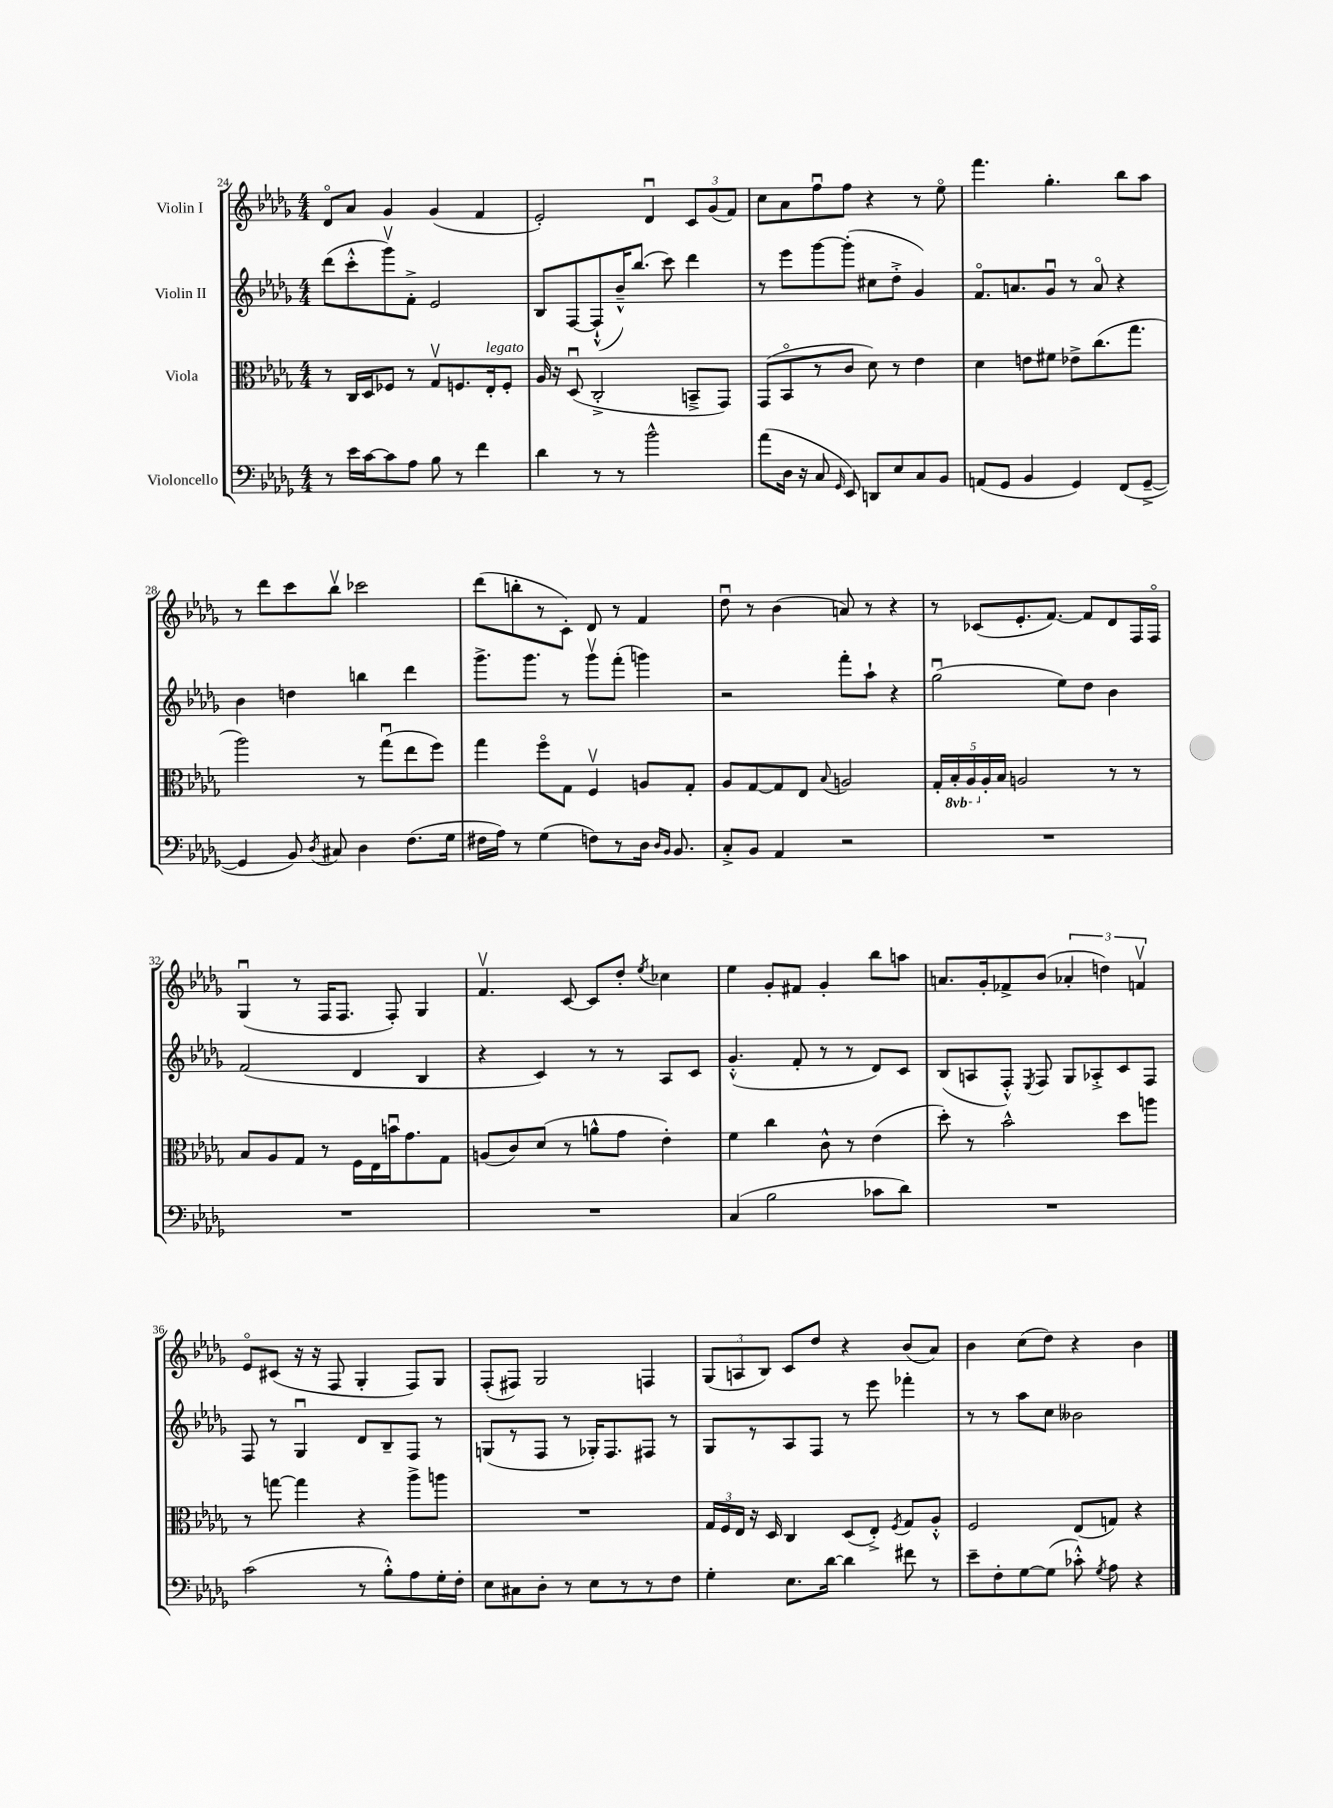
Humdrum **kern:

**kern	**kern	**kern	**kern
*staff4	*staff3	*staff2	*staff1
*clefF4	*clefC3	*clefG2	*clefG2
*k[b-e-a-d-g-]	*k[b-e-a-d-g-]	*k[b-e-a-d-g-]	*k[b-e-a-d-g-]
*M4/4	*M4/4	*M4/4	*M4/4
8r	8r	(8ddd-	8d-o
16e-	16C	8ccc'^^	8a-
[16c	16D-	.	.
8c]	8F-	8ggg-v)	4g-
8A-	8r	8f'^	.
8B-	8G-v	2e-	(4g-
8r	8.F	.	.
4f	.	.	4f
.	16E-'	.	.
.	8F'	.	.
=	=	=	=
4d-	16A-	8B-	2e-')
.	16r	.	.
.	(8D-u	[8F	.
8r	2C'^	(8F`^^]	.
8r	.	16b-~^^)	.
.	.	(8.bb-	.
2b-^^	.	.	4d-u
.	.	8ccc)	.
.	8BB~^	4ddd-	12c
.	.	.	(12g-
.	8GG-)	.	.
.	.	.	12f)
=	=	=	=
(8a-	(8GG-	8r	8cc
16D-	8BB-o	8eee-	8a-
16r	.	.	.
8C	8r	[8ggg-	8ffu
16qqGG-	.	.	.
8EE-)	8c	(8ggg-']	8ff
8DD	8d-)	8cc#	4r
8E-	8r	8dd-'^	.
8C	4e-	4g-)	8r
8BB-	.	.	8ee-o
=	=	=	=
(8AA	4d-	8.fo	4.fff
8GG-	.	.	.
.	.	8.a	.
4BB-	8e	.	.
.	8f#	8g-u	4.gg-'
4GG-)	8e-^	8r	.
.	(8.cc	8ao	.
(8FF	.	4r	8bb-
.	8.gg-	.	.
[8GG-~^	.	.	8aa-
=	=	=	=
4GG-]	2aa-)	4b-	8r
.	.	.	8ddd-
8BB-)	.	4dd	8ccc
8qD-	.	.	.
8C#	.	.	8bb-v
4D-	8r	4bb	2ccc-
.	(8gg-u	.	.
(8.F	8ee-	4ddd-	.
.	8ff)	.	.
16G-	.	.	.
=	=	=	=
16F#	4gg-	8.ggg-^	(8ddd-
16A-)	.	.	.
8r	.	.	8bb'
.	.	8.ggg-	.
(4G-	8ffo	.	8r
.	8G-	8r	8c')
8F)	4Fv	8ggg-v	8d-
8r	.	(8fff'	8r
16D-	8A	4ggg)	4f
16qqD-	.	.	.
16qqBB-	.	.	.
8.BB-	.	.	.
.	8G-'	.	.
=	=	=	=
8C'^	8A-	2r	8dd-u
8BB-	[8G-	.	8r
4AA-	8G-]	.	(4b-
.	8E-	.	.
.	8qqB-	.	.
2r	2A	8fff'	8a)
.	.	8aa-`	8r
.	.	4r	4r
=	=	=	=
1r	20G-'	(2gg-u	8r
.	20BB-'	.	.
.	20AA-	.	.
.	.	.	(8c-
.	20A-'	.	.
.	20B-	.	.
.	2A	.	8.e-'
.	.	.	[8.f)
.	.	8ee-)	.
.	.	8dd-	8f]
.	8r	4b-	8d-
.	8r	.	16F
.	.	.	16Fo
=	=	=	=
1r	8B-	(2f	(4G-u
.	8A-	.	.
.	8G-	.	8r
.	8r	.	16F
.	.	.	8.F
.	16F	4d-	.
.	16E-	.	.
.	16bu	.	8F')
.	8.g-	.	.
.	.	4B-	4G-
.	8G-	.	.
=	=	=	=
1r	(8A	4r	4.fv
.	8c)	.	.
.	(8d-	4c)	.
.	8r	.	[8c
.	8a^^	8r	8c]
.	8g-	8r	8dd-'
.	.	.	8qee-
.	4e-')	8A-	4cc-
.	.	8c	.
=	=	=	=
(4C	4f	(4.g-'^^	4ee-
2B-	4cc	.	8g-'
.	.	8f'	8f#
.	8c^^	8r	4g-'
.	8r	8r	.
8c-	(4e-	8d-)	8bb-
8d-)	.	8c	8aa
=	=	=	=
1r	8dd-')	(8B-	8.a
.	8r	8A	.
.	.	.	16g-'
.	2b-^^	8F'^^)	8f-^
.	.	8qE-	.
.	.	8F	(8b-
.	.	8G-	6a-'
.	.	8A-'^	.
.	.	.	6dd)
.	8dd-	8c	.
.	.	.	6fv
.	8aa	8F	.
=	=	=	=
(2c	8r	8F	8e-o
.	[8gg	8r	(8c#
.	4gg]	4G-u	16r
.	.	.	16r
.	.	.	8F
8r	4r	8d-	4G-'
8B-'^^)	.	8B-~	.
8A-	8aa-^	8F	8F)
16G-'	8aa	8r	8G-
16F'	.	.	.
=	=	=	=
8E-	1r	(8G	(8F'
8C#	.	8r	8F#)
8D-'	.	8F	2G-
8r	.	8r	.
8E-	.	16G-')	.
.	.	8.F	.
8r	.	.	.
8r	.	8F#	4F
8F	.	8r	.
=	=	=	=
4G-'	24G-	8G-	(12G-
.	24F	.	.
.	24E-	.	12A
.	16r	8r	.
.	.	.	12B-)
.	16D-	.	.
8.E-	4C	8A-	8c
.	.	8F	8dd-
[16d-	.	.	.
4d-]	(8D-	8r	4r
.	8E-'^)	8eee-	.
.	8qF	.	.
8f#	8G-	4fff-'	(8b-
8r	8A-'^^	.	8a-)
=	=	=	=
8e-~	2F	8r	4b-
8F'	.	8r	.
[8G-	.	8aa-	(8cc
(8G-]	.	8cc	8dd-)
8c-'^^)	(8E-	2b--	4r
8qG-	.	.	.
8A-	8G)	.	.
4r	4r	.	4b-
==	==	==	==
*-	*-	*-	*-
